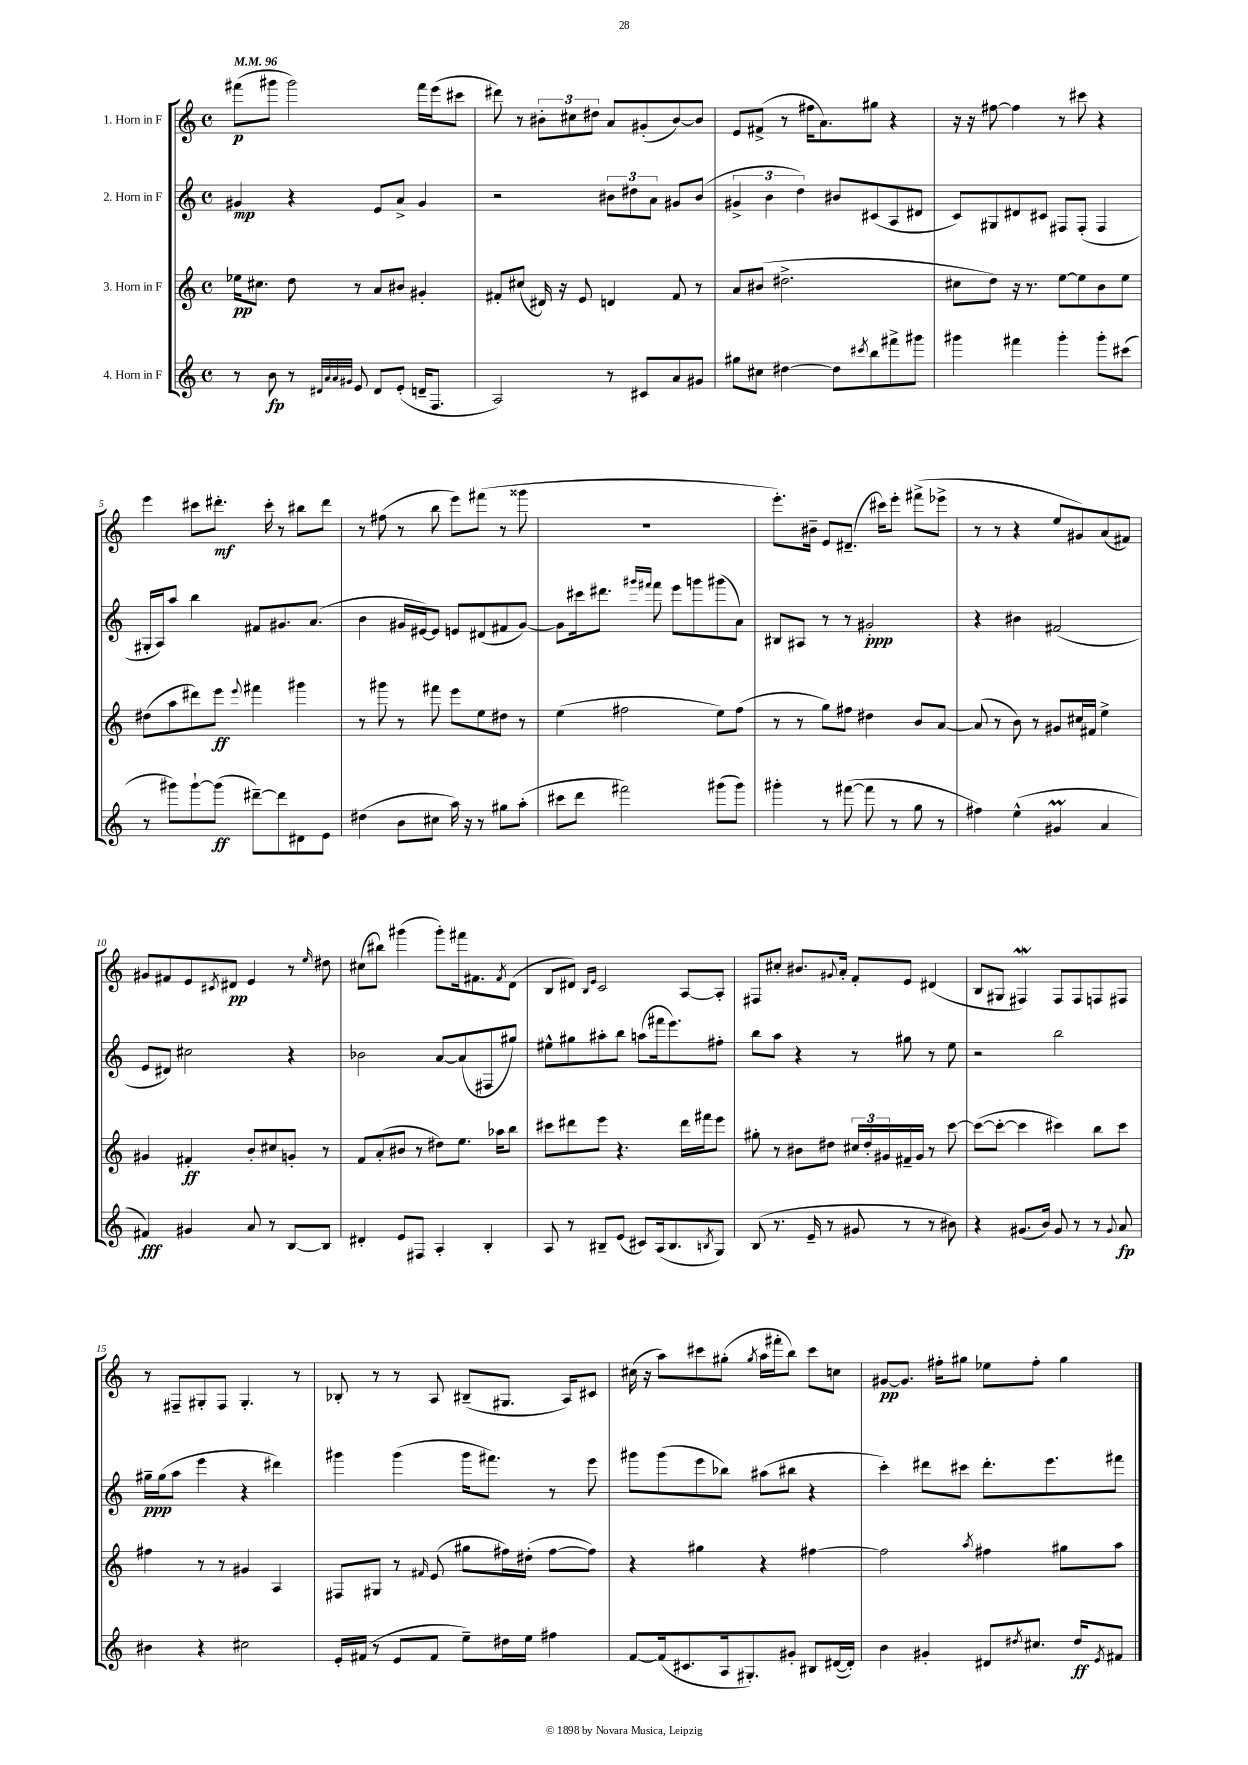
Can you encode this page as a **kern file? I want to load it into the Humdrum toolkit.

**kern	**dynam	**kern	**dynam	**kern	**dynam	**kern	**dynam
*part4	*part4	*part3	*part3	*part2	*part2	*part1	*part1
*staff4	*staff4	*staff3	*staff3	*staff2	*staff2	*staff1	*staff1
*I"4. Horn in F	*	*I"3. Horn in F	*	*I"2. Horn in F	*	*I"1. Horn in F	*
*clefG2	*	*clefG2	*	*clefG2	*	*clefG2	*
*k[]	*	*k[]	*	*k[]	*	*k[]	*
*M4/4	*	*M4/4	*	*M4/4	*	*M4/4	*
*met(c)	*	*met(c)	*	*met(c)	*	*met(c)	*
*MM96	*	*MM96	*	*MM96	*	*MM96	*
=1	=1	=1	=1	=1	=1	=1	=1
8r	.	16ee-X\KL	pp	4g#X/	mp	(8fff#X\L	p
.	.	8.cc#X\J	.	.	.	.	.
8b\	fp	.	.	.	.	8ggg#X\J	.
8r	.	8dd\	.	4r	.	2ggg#\)	.
32qqd#X/LLL	.	.	.	.	.	.	.
32qqa/	.	.	.	.	.	.	.
32qqa/	.	.	.	.	.	.	.
32qqg#X/JJJ	.	.	.	.	.	.	.
8e/	.	8r	.	.	.	.	.
8d#/L	.	8a/L	.	8e/L	.	.	.
(8e'/J	.	8b#X/J	.	8a^/J	.	.	.
16dn~/KL	.	4g#X'/	.	4g#/	.	16fff#\LL	.
8.F/J	.	.	.	.	.	(16eee\J	.
.	.	.	.	.	.	8ccc#X\J	.
=2	=2	=2	=2	=2	=2	=2	=2
2A/)	.	8f#X'/L	.	2r	.	8ddd#X\)	.
.	.	(8cc#X/J	.	.	.	8r	.
.	.	16d#X/)	.	.	.	12b#X'\L	.
.	.	16r	.	.	.	.	.
.	.	.	.	.	.	12cc#X\	.
.	.	8e/	.	.	.	.	.
.	.	.	.	.	.	12dd#X\J	.
8r	.	4dn/	.	12b#X\L	.	8a/L	.
.	.	.	.	12dd#X\	.	.	.
8c#X/L	.	.	.	.	.	(8g#X'/	.
.	.	.	.	12a\J	.	.	.
8a/	.	8f#/	.	8g#X/L	.	[8b#/)	.
8g#X/J	.	8r	.	(8b#/J	.	8b#/J]	.
=3	=3	=3	=3	=3	=3	=3	=3
8gg#X\L	.	8a/L	.	6g#X^/	.	8e/L	.
8cc#X\J	.	(8b#X/J	.	.	.	(8f#X^/J	.
.	.	.	.	6b\	.	.	.
[4dd#X\	.	2.dd#X^\	.	.	.	8r	.
.	.	.	.	6dd\)	.	.	.
.	.	.	.	.	.	16ff#X\KL	.
.	.	.	.	.	.	8.a\)	.
8dd#\L]	.	.	.	8b#X/L	.	.	.
8qccc#X/	.	.	.	.	.	.	.
8bb\	.	.	.	(8c#X/	.	8gg#X\J	.
8fff#X^\	.	.	.	8A/	.	4r	.
8ggg#X\J	.	.	.	8d#X/J	.	.	.
=4	=4	=4	=4	=4	=4	=4	=4
4ggg#X\	.	8cc#X\L	.	8c/L)	.	16r	.
.	.	.	.	.	.	16r	.
.	.	8dd\J)	.	8G#X/	.	[8ff#X\	.
4fff#X\	.	16r	.	8d#X/	.	4ff#\]	.
.	.	8.r	.	.	.	.	.
.	.	.	.	8c#X/J	.	.	.
4ggg#'\	.	[8ee\L	.	8F#X/L	.	8r	.
.	.	8ee\]	.	(8F#'/J	.	8ccc#X\	.
8ggg#'\L	.	8b\	.	4F#/	.	4r	.
(8ccc#X\J	.	8ee\J	.	.	.	.	.
!!LO:LB:g=z
=5	=5	=5	=5	=5	=5	=5	=5
8r	.	(8dd#X\L	.	16G#X'/LL	.	4eee\	.
.	.	.	.	16A/J)	.	.	.
8ggg#X\L)	.	8aa\	.	8aa/J	.	.	.
[8ggg#`\	.	8ddd#X\)	.	4bb\	.	8ccc#X\L	.
(8ggg#\J]	ff	8eee\J	ff	.	.	8.ddd#X'\J	mf
.	.	8qqeee/	.	.	.	.	.
[8ddd#X~\L)	.	4fff#X\	.	8f#X/L	.	.	.
.	.	.	.	.	.	16ccc#'\	.
8ddd#\]	.	.	.	8.g#X/	.	8r	.
8d#X\	.	4ggg#X\	.	.	.	8bb#X\L	.
.	.	.	.	(8.a/J	.	.	.
8e\J	.	.	.	.	.	8ddd#\J	.
=6	=6	=6	=6	=6	=6	=6	=6
(4dd#X\	.	8r	.	4b\	.	8r	.
.	.	8ggg#X\	.	.	.	(8ff#X\	.
8b\L	.	8r	.	16g#X/LL	.	8r	.
.	.	.	.	[16e#X/J)	.	.	.
8cc#X\J	.	8fff#X\	.	8e#/J]	.	8bb\	.
16aa\)	.	8eee\L	.	8en/L	.	8eee\L)	.
16r	.	.	.	.	.	.	.
8r	.	8ee\	.	(8d#X/	.	(8fff#X\J	.
8gg#X\L	.	8dd#X\J	.	8f#X/	.	8r	.
(8aa'\J	.	8r	.	[8g#/J)	.	8ggg##X\	.
=7	=7	=7	=7	=7	=7	=7	=7
8ccc#X\L	.	(4ee\	.	8g#\L]	.	1r	.
8ddd\J	.	.	.	16ccc#X\k	.	.	.
.	.	.	.	8.ddd#X\J	.	.	.
2fff#X\)	.	2ff#X\	.	.	.	.	.
.	.	.	.	16qqggg#X/LL	.	.	.
.	.	.	.	16qqfff#X/JJ	.	.	.
.	.	.	.	8fff#\	.	.	.
.	.	.	.	8eee\L	.	.	.
.	.	.	.	8gggn\	.	.	.
(8ggg#X\L	.	8ee\L)	.	(8ggg#X\	.	.	.
8ggg#\J)	.	(8ff#\J	.	8a\J)	.	.	.
=8	=8	=8	=8	=8	=8	=8	=8
4ggg#X'\	.	8r	.	8B#X/L	.	8.eee'\L)	.
.	.	8r	.	8A#X/J	.	.	.
.	.	.	.	.	.	16b#X~\Jk	.
8r	.	8gg\L)	.	8r	.	8e/L	.
([8fff#X\	.	8ff#X\J	.	8r	.	(8.d#X~/J	.
8fff#\]	.	4dd#X\	.	2g#X'/	ppp	.	.
.	.	.	.	.	.	16ccc#X\KL)	.
8r	.	.	.	.	.	8eee'\J	.
8gg\	.	8b/L	.	.	.	(8fff#X^\L	.
8r	.	[8a/J	.	.	.	8eee-X^\J	.
=9	=9	=9	=9	=9	=9	=9	=9
4ff#X\)	.	(8a/]	.	4r	.	8r	.
.	.	8r	.	.	.	8r	.
(4ee^^\	.	8b\)	.	4b#X\	.	4r	.
.	.	8r	.	.	.	.	.
4g#Xm/	.	8g#X/L	.	(2f#X/	.	8ee/L	.
.	.	16cc#X/L	.	.	.	8g#X/)	.
.	.	16f#X/JJ	.	.	.	.	.
4a/	.	4ee^\	.	.	.	(8a/	.
.	.	.	.	.	.	8f#X/J)	.
!!LO:LB:g=z
=10	=10	=10	=10	=10	=10	=10	=10
4f#X/)	fff	4g#X/	.	8e/L	.	8g#X/L	.
.	.	.	.	8d#X/J)	.	8f#X/	.
4g#X/	.	4f#X'/	ff	2cc#X\	.	8e/	.
.	.	.	.	.	.	8qc#X/	.
.	.	.	.	.	.	8d#X/J	pp
8a/	.	8b'/L	.	.	.	4e/	.
8r	.	8cc#X/	.	.	.	.	.
[8B/L	.	8gn'/J	.	4r	.	8r	.
.	.	.	.	.	.	16qqee/	.
8B/J]	.	8r	.	.	.	8dd#X\	.
=11	=11	=11	=11	=11	=11	=11	=11
4d#X'/	.	8f/L	.	2b-X\	.	(8cc#X\L	.
.	.	(8a'/	.	.	.	8bb#X\J)	.
8e/L	.	8b#X/J	.	.	.	(4ggg#X\	.
8F#X/J	.	8r	.	.	.	.	.
4A'/	.	8dd#X\L)	.	[8a/L	.	8ggg#'\L)	.
.	.	8.ee\J	.	(8a/]	.	16fff#X\k	.
.	.	.	.	.	.	8.f#X\	.
4B'/	.	.	.	8F#X/	.	.	.
.	.	16aa-X\KL	.	.	.	.	.
.	.	.	.	.	.	8qf#/	.
.	.	8bb\J	.	8gg#X/J)	.	(8d\J	.
=12	=12	=12	=12	=12	=12	=12	=12
8A/	.	8ccc#X\L	.	8ee#X^^\L	.	8B/L	.
8r	.	8ddd#X\	.	8gg#X\	.	8d#X/J)	.
.	.	.	.	.	.	16qqB/LL	.
.	.	.	.	.	.	16qqe/JJ	.
8B#X~/L	.	8eee\J	.	8aa#X'\	.	2c/	.
(8e/J	.	4.r	.	8bb\J	.	.	.
8c#X/L)	.	.	.	(8aan\L	.	.	.
(16A/k	.	.	.	16fff#X\k	.	.	.
8.B#/	.	.	.	8.eee\)	.	.	.
.	.	16ddd#\LL	.	.	.	[8A/L	.
.	.	16fff#X\J	.	.	.	.	.
8qBn/	.	.	.	.	.	.	.
8G/J)	.	8eee\J	.	8ff#X'\J	.	8A'/J]	.
=13	=13	=13	=13	=13	=13	=13	=13
(8B/	.	8gg#X'\	.	8bb\L	.	8F#X/L	.
8.r	.	8r	.	8aa\J	.	8cc#X'/J	.
.	.	8b#X\L	.	4r	.	8.b#X/L	.
16e~/	.	.	.	.	.	.	.
8r	.	8dd#X\J	.	.	.	.	.
.	.	.	.	.	.	8qqg#X/	.
.	.	.	.	.	.	16a'/Jk	.
8g#X/	.	24cc#X/LL	.	8r	.	8f'/L	.
.	.	24dd#'/	.	.	.	.	.
.	.	24g#X/	.	.	.	.	.
8r	.	16f#X~/	.	8gg#X\	.	8e/J	.
.	.	16g#/JJ	.	.	.	.	.
8r	.	8r	.	8r	.	(4d#X/	.
8b#X\)	.	[8ccc\	.	8ee\	.	.	.
=14	=14	=14	=14	=14	=14	=14	=14
4r	.	(8ccc\L_	.	2r	.	8B/L	.
.	.	8ccc'\J_	.	.	.	8G#X/J	.
(8.g#X/L	.	4ccc\]	.	.	.	4F#XW/)	.
16b/Jk)	.	.	.	.	.	.	.
8g#/	.	4ccc#X\)	.	2bb\	.	8F#/L	.
8r	.	.	.	.	.	8F#/	.
8r	.	8bb\L	.	.	.	8Fn/	.
8qqg#/	.	.	.	.	.	.	.
8a/	fp	8ccc#\J	.	.	.	8F#X/J	.
!!LO:LB:g=z
=15	=15	=15	=15	=15	=15	=15	=15
4b#X\	.	4ff#X\	.	16gg#X~\LL	ppp	8r	.
.	.	.	.	(16gg#\J	.	.	.
.	.	.	.	8aa\J	.	8F#X~/L	.
4r	.	8r	.	4eee\	.	8G#X'/	.
.	.	8r	.	.	.	8F#/J	.
2cc#X\	.	4g#X/	.	4r	.	4.G#'/	.
.	.	4A/	.	4ddd#X\)	.	.	.
.	.	.	.	.	.	8r	.
=16	=16	=16	=16	=16	=16	=16	=16
16e'/LL	.	8F#X/L	.	4ggg#X\	.	8B-X'/	.
(16f#X/JJ	.	.	.	.	.	.	.
8r	.	8G#X/J	.	.	.	8r	.
8e/L	.	8r	.	(4ggg#\	.	8r	.
.	.	16qqf#X/	.	.	.	.	.
8f#/J	.	(8e/	.	.	.	8A/	.
8ee~\L)	.	8gg#X\L	.	16ggg#\KL	.	(8B#X~/L	.
.	.	.	.	8.fff#X\J)	.	.	.
16dd#X\L	.	16ff#X\L)	.	.	.	8.G#X/J	.
16ee\JJ	.	(16dd#X'\JJ	.	.	.	.	.
4ff#X\	.	[8ff#\L	.	8r	.	.	.
.	.	.	.	.	.	16A/KL)	.
.	.	8ff#\J])	.	8eee\	.	8c#X/J	.
=17	=17	=17	=17	=17	=17	=17	=17
[8f/L	.	4r	.	8ggg#X\L	.	(16cc#X\	.
.	.	.	.	.	.	16r	.
(16f/k]	.	.	.	(8ggg#\	.	8aa\L)	.
8.c#X/	.	.	.	.	.	.	.
.	.	4gg#X\	.	8eee\	.	8ccc#X\	.
16A/k	.	.	.	8bb-X\J)	.	(8gg#X'\J	.
8.G#X'/)	.	.	.	.	.	.	.
.	.	.	.	.	.	8qgg#/	.
.	.	4r	.	(8aa#X\L	.	16aa\LL	.
.	.	.	.	.	.	16fff#X'\J	.
8g#X'/J	.	.	.	8bb#X\J	.	8bb\J)	.
8B#X/L	.	[4ff#X\	.	4r	.	8ccc#\L	.
([16d#X/L	.	.	.	.	.	8ccn\J	.
16d#'/JJ])	.	.	.	.	.	.	.
=18	=18	=18	=18	=18	=18	=18	=18
4b\	.	2ff#\]	.	4ccc'\)	.	[8g#X/L	pp
.	.	.	.	.	.	8.g#/J]	.
4g#X'/	.	.	.	8ddd#X\L	.	.	.
.	.	.	.	.	.	16ff#X'\KL	.
.	.	.	.	8ccc#X\J	.	8gg#X\J	.
.	.	8qaa/	.	.	.	.	.
8d#X/L	.	4ff#X\	.	8.ddd#'\L	.	8ee-X\L	.
8qdd#X/	.	.	.	.	.	.	.
8.cc#X/J	.	.	.	.	.	8ff#'\J	.
.	.	.	.	8.eee\	.	.	.
.	.	8gg#X\L	.	.	.	4gg#\	.
16dd#/KL	ff	.	.	.	.	.	.
8qe/	.	.	.	.	.	.	.
8f#X/J	.	8aa\J	.	8fff#X\J	.	.	.
==	==	==	==	==	==	==	==
*-	*-	*-	*-	*-	*-	*-	*-
